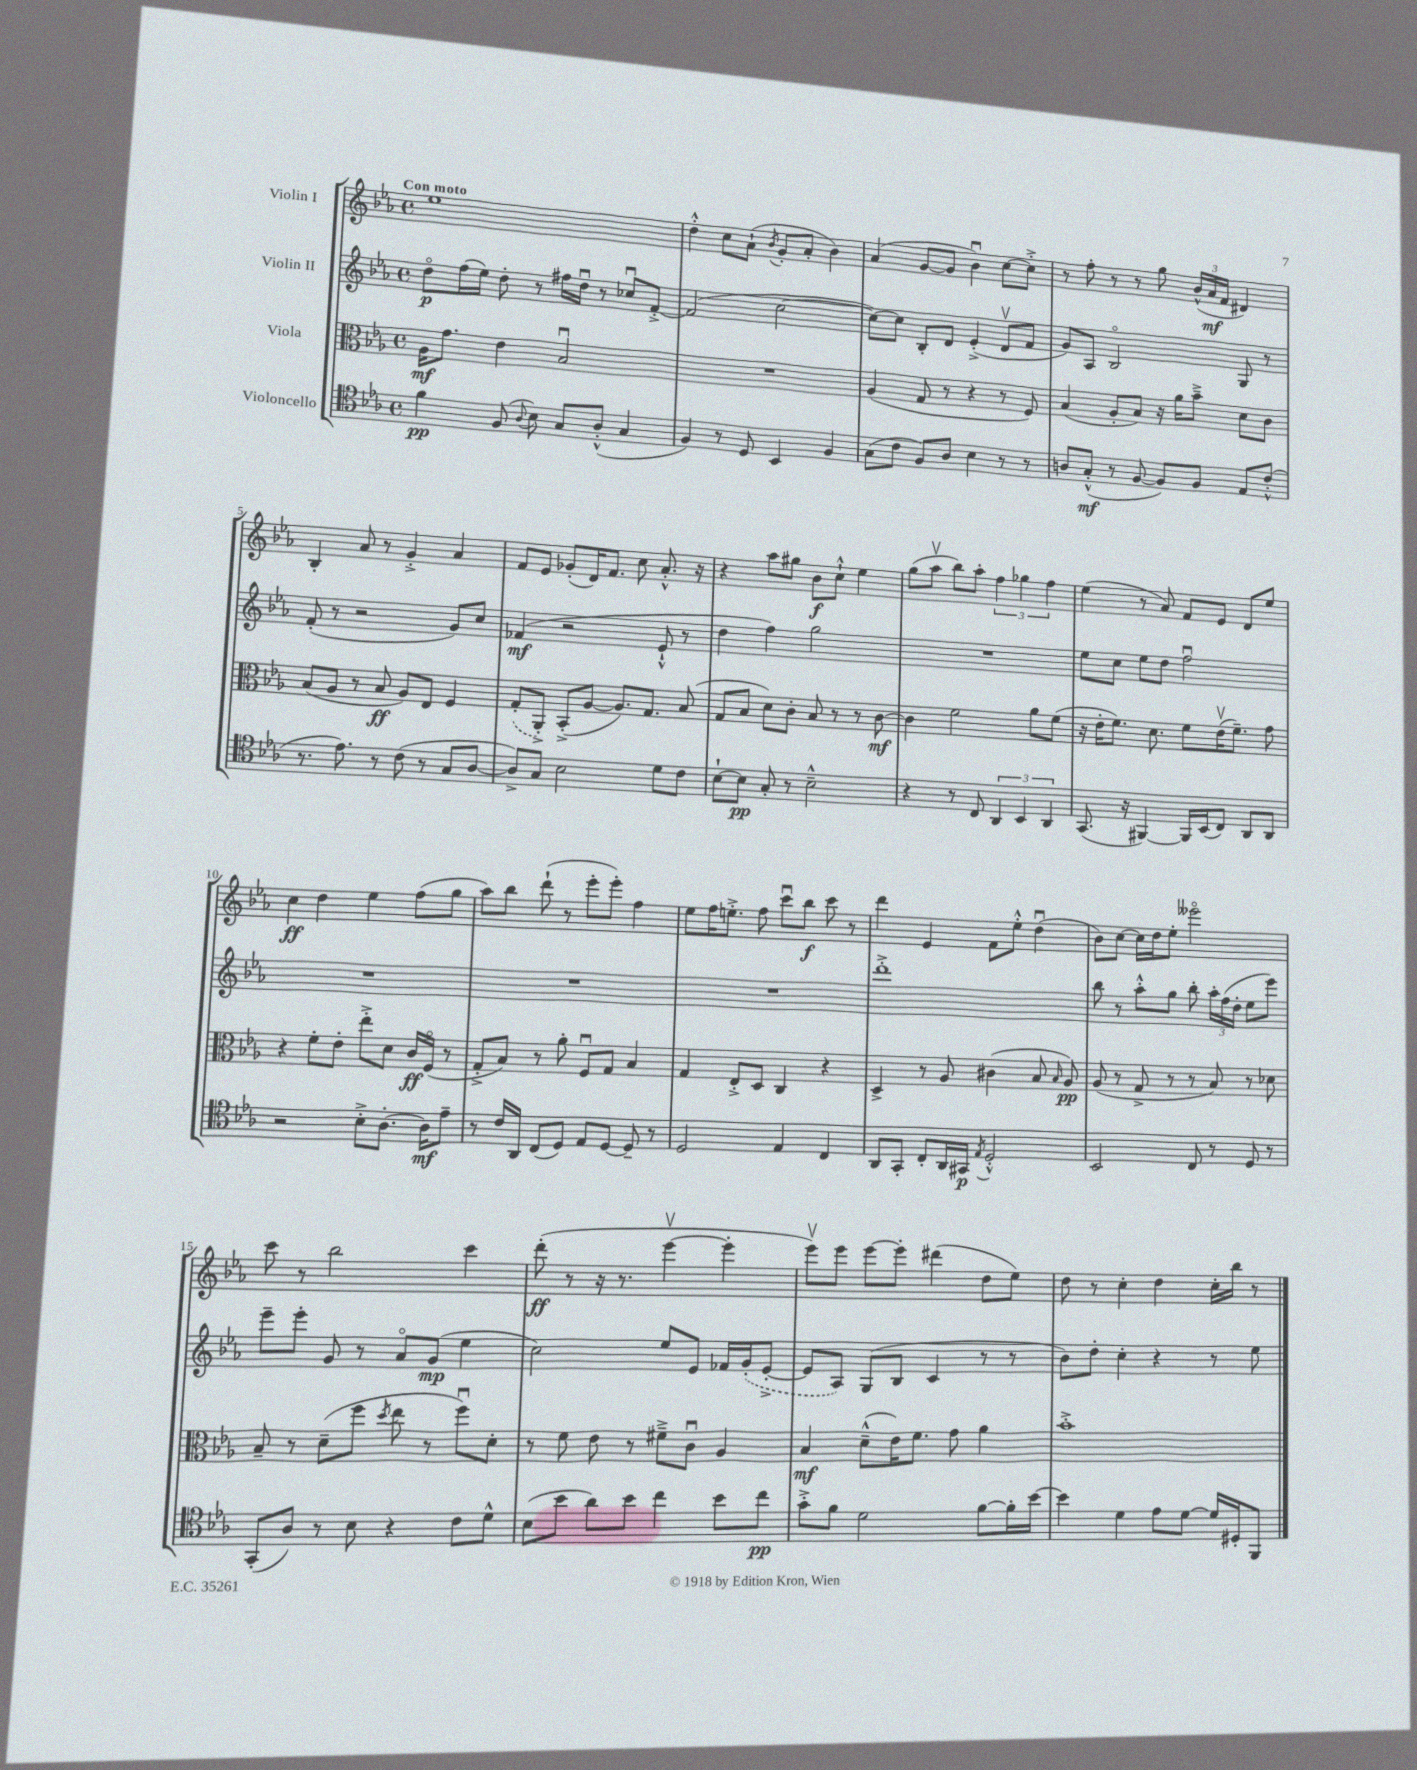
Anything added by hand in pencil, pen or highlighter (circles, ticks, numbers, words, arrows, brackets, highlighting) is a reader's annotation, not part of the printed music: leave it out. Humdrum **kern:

**kern	**kern	**kern	**kern
*staff4	*staff3	*staff2	*staff1
*clefC4	*clefC3	*clefG2	*clefG2
*k[b-e-a-]	*k[b-e-a-]	*k[b-e-a-]	*k[b-e-a-]
*M4/4	*M4/4	*M4/4	*M4/4
*met(c)	*met(c)	*met(c)	*met(c)
4f	16A-	8ddo	1ee-
.	8.g	.	.
.	.	(16ff	.
.	.	16ee-)	.
(8F	4e-	8dd'	.
8qqA-	.	.	.
8B-)	.	8r	.
8G	2B-u	16ff#	.
.	.	16ddu	.
(8A-'^^	.	8r	.
4G	.	8cc-u	.
.	.	[8f'^	.
=	=	=	=
4F)	1r	(2f]	4dd'^^
8r	.	.	8cc
8D	.	.	(8a-`
.	.	.	8qb-
4BB-	.	[2cc	8g'
.	.	.	8a-'
4F	.	.	4b-)
=	=	=	=
(8G	(4A-	8cc_)	(4a-
8c	.	8cc]	.
8F)	8G	8B-'	[8g
8A-	8r	8d	8g]
4B-	4r	(4e-'^	4b-u)
8r	8r	8dv	[8cc
8r	8F)	8f	8cc'^]
=	=	=	=
8A	(4B-	8g)	8r
(8G'^^	.	8A-	8ff'
8r	8A-'	2B-o	8r
[8F	8B-)	.	8r
8F])	16r	.	8gg
.	16a-	.	.
8F	8b-~^	.	(24b-^^
.	.	.	24a-
.	.	.	24f
8E-	8d	8G	4d#)
(8c'^^	8c	8r	.
=	=	=	=
8.r	(8B-	(8f'	4B-'
.	8A-	8r	.
8.e-)	.	.	.
.	8r	2r	8a-
8r	8B-	.	8r
(8c	8A-)	.	4g'^
8r	8E-	.	.
8G	4F	8g)	4a-
[8A-	.	8cc	.
=	=	=	=
8A-^])	(8G'	(4f-	8f
8G	8AA-'^)	.	8e-
2B-	(8BB-'^	2r	(8g-'
.	[8A-	.	16d)
.	.	.	8.f
.	8.A-])	.	.
.	.	.	8cc
.	8.G	.	.
8d	.	8e-`^^	8.a-'^^
8c	(8B-	8r	.
.	.	.	16r
=	=	=	=
[8B-`	8G	4dd	4r
8B-]	8B-	.	.
8G'	8d)	4ff)	8aa-
8r	8c'	.	8gg#
2B-~^^	8B-	2gg	8b-
.	8r	.	8cc`^^
.	8r	.	4ee-
.	[8c	.	.
=	=	=	=
4r	4c]	1r	(8gg
.	.	.	8aa-v
8r	2f	.	8bb-)
8C	.	.	8aa-'
6AA-	.	.	6ff
6BB-	.	.	6gg-
.	8a-	.	.
6AA-	.	.	6ff
.	(8f	.	.
=	=	=	=
(8.GG	16r	8ee-	(4ee-
.	16e-'	.	.
.	8.f)	8cc	.
16r	.	.	.
[4FF#)	.	8ee-	8r
.	8.d	.	.
.	.	8dd	8a-)
16FF#]	8f	2ffu	8f
(16BB-	.	.	.
8C)	(16e-v	.	8e-
.	8.f~)	.	.
8AA-	.	.	8d
8AA-	8g	.	8ee-
=	=	=	=
2r	4r	1r	4cc
.	8f'	.	4dd
.	8e-'	.	.
8B-'^	8ee-'^	.	4ee-
[8.A-'	8d	.	.
.	16c	.	(8ff
16A-]	(16Fo	.	.
8e-~	8r	.	8gg
=	=	=	=
8r	8G'^	1r	8aa-)
16c	8B-)	.	8bb-
16AA-	.	.	.
(8C	8r	.	(8ddd`
8D)	8a-'	.	8r
8E-	8Fu	.	8eee-'
[8D	8G	.	8eee-')
8D~]	4B-	.	4ff
8r	.	.	.
=	=	=	=
2D	4G	1r	8ee-
.	.	.	16ff
.	.	.	8.ee'^
.	8E-'^	.	.
.	8D	.	8ff
4E-	4C	.	8cccu
.	.	.	8bb-
4C	4r	.	8ccc
.	.	.	8r
=	=	=	=
8AA-	4D^	1ddd'^	4ddd
8GG'	.	.	.
8C'	8r	.	4e-
16AA-	8A-	.	.
16GG#	.	.	.
8qE-	.	.	.
2D'^^	(4c#	.	8f
.	.	.	8ee-'^^
.	8B-	.	(4ddu
.	16qqB-	.	.
.	8A-)	.	.
=	=	=	=
2BB-	(8A-	8bb-	8b-)
.	8r	8r	[8cc
.	8G^	8aa-'^^	16cc]
.	.	.	16dd
.	8r	8gg	8ee-'
8C	8r	8bb-'	2eee--o
8r	8B-)	24aa-'	.
.	.	(24ff	.
.	.	24dd'	.
8D	8r	8ee-	.
8r	8d-	8eee-)	.
=	=	=	=
(8GG'	8B-~	8eee-~	8ccc
8A-)	8r	8eee-'	8r
8r	(8d~	8g	2bb-
8B-	8ff	8r	.
.	8qdd	.	.
4r	8ee-	8a-o	.
.	8r	(8g	.
8c	8ffu)	4ee-	4ccc
8d^^	8d'	.	.
=	=	=	=
(8B-	8r	2cc)	(8ddd'
8b-	8f	.	8r
8a-)	8e-	.	16r
.	.	.	8.r
8b-	8r	.	.
4cc	8f#~^	8ee-	[4eee-v
.	8cu	8e-	.
8b-	4A-	16f-	4eee-']
.	.	(16g'	.
8cc	.	[8e-'^	.
=	=	=	=
8g'^	4B-	8e-]	8eee-v)
8f	.	8A-)	8eee-
2d	(8d~^^	(8G	[8eee-
.	16e-)	8B-	8eee-']
.	8.f	.	.
.	.	4c	(4ddd#
.	8g	.	.
[8f	4a-	8r	8dd
16f']	.	8r	8ee-)
[16b-	.	.	.
=	=	=	=
4b-]	1b-'^	8b-)	8dd
.	.	8dd'	8r
4d	.	4cc'	4cc'
8e-	.	4r	4dd
[8d	.	.	.
16d]	.	8r	16cc'
16D#'	.	.	16bb-
8FF	.	8ee-	8r
==	==	==	==
*-	*-	*-	*-
